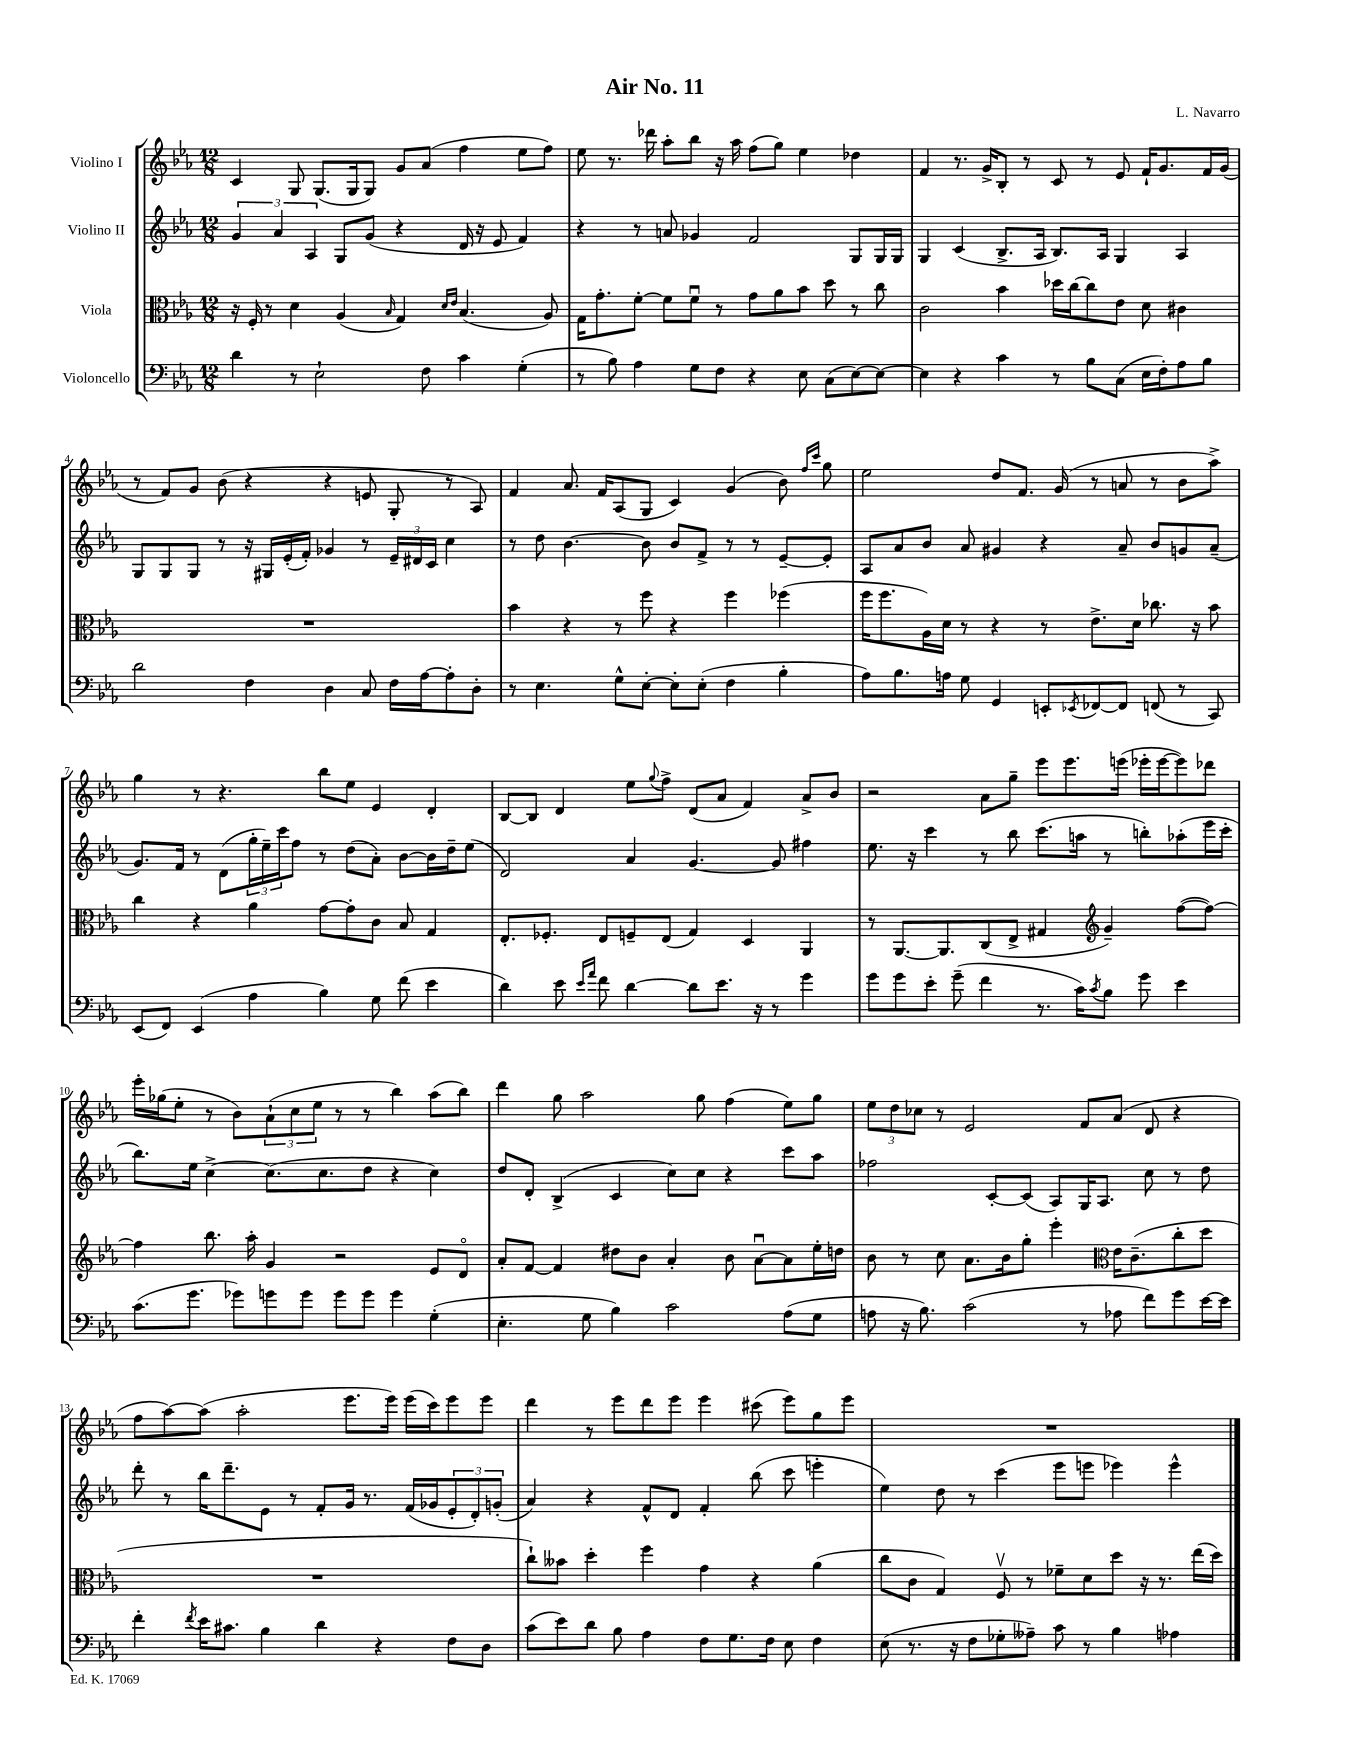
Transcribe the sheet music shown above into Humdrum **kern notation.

**kern	**kern	**kern	**kern
*staff4	*staff3	*staff2	*staff1
*clefF4	*clefC3	*clefG2	*clefG2
*k[b-e-a-]	*k[b-e-a-]	*k[b-e-a-]	*k[b-e-a-]
*M12/8	*M12/8	*M12/8	*M12/8
4d	16r	6g	4c
.	16F'	.	.
.	8r	.	.
.	.	6a-	.
8r	4d	.	8G
.	.	6A-	.
2E-`	.	.	(8.G
.	(4A-	8G	.
.	.	.	16G
.	.	(8g	8G)
.	16qqB-	.	.
.	4G)	4r	8g
8F	.	.	(8a-
.	16qqd	.	.
.	16qqe-	.	.
4c	(4.B-	16d	4ff
.	.	16r	.
.	.	8e-	.
(4G'	.	4f)	8ee-
.	8A-)	.	8ff)
=	=	=	=
8r	16G	4r	8ee-
.	8.g'	.	.
8B-)	.	.	8.r
4A-	[8f'	8r	.
.	.	.	16ddd-
.	8f]	8a	8aa-'
8G	8fu	4g-	8bb-
8F	8r	.	16r
.	.	.	16aa-
4r	8g	2f	(8ff
.	8a-	.	8gg)
8E-	8b-	.	4ee-
(8C	8dd	.	.
[8E-)	8r	8G	4dd-
8E-_	8cc	16G	.
.	.	16G	.
=	=	=	=
4E-]	2c	4G	4f
4r	.	(4c	8.r
.	.	.	16g^
4c	4b-	8.B-^	8B-'
.	.	.	8r
.	.	16A-	.
8r	16dd-	8.B-)	8c
.	[16cc	.	.
8B-	8cc]	.	8r
.	.	16A-	.
(8C	8e-	4G	8e-
16E-	8d	.	16f`
16F')	.	.	8.g
8A-	4c#	4A-	.
8B-	.	.	16f
.	.	.	(16g
=	=	=	=
2d	1.r	8G	8r
.	.	8G	8f)
.	.	8G	8g
.	.	8r	(8b-
4F	.	16r	4r
.	.	16G#	.
.	.	(16e-'	.
.	.	16f')	.
4D	.	4g-	4r
8C	.	8r	8e
16F	.	24e-~	8G'
.	.	24d#	.
[16A-	.	.	.
.	.	24c	.
8A-']	.	4cc	8r
8D'	.	.	8A-)
=	=	=	=
8r	4b-	8r	4f
4.E-	.	8dd	.
.	4r	[4.b-	8.a-
.	.	.	16f
8G^^	8r	.	(8A-
[8E-'	8ff	8b-]	8G
8E-']	4r	8b-	4c)
(8E-'	.	8f^	.
4F	4ff	8r	(4g
.	.	8r	.
4B-'	(4ff-	[8e-~	8b-)
.	.	.	16qqff
.	.	.	16qqccc
.	.	8e-']	8gg
=	=	=	=
8A-)	16ff	8A-	2ee-
.	8.ff	.	.
8.B-	.	8a-	.
.	16A-)	8b-	.
16A	16d	.	.
8G	8r	8a-	.
4GG	4r	4g#	8dd
.	.	.	8.f
8EE'	8r	4r	.
.	.	.	(16g
8qEE-	.	.	.
[8FF-	8.e-^	.	8r
8FF-]	.	8a-~	8a
.	16d	.	.
(8FF	8.cc-	8b-	8r
8r	.	8g	8b-
.	16r	.	.
8CC)	8b-	(8a-~	8aa-^)
=	=	=	=
(8EE-	4cc	8.g)	4gg
8FF)	.	.	.
.	.	16f	.
(4EE-	4r	8r	8r
.	.	(8d	4.r
4A-	4a-	24gg'	.
.	.	24ee-~)	.
.	.	24ccc	.
.	.	8ff	.
4B-)	[8g	8r	8bb-
.	8g']	(8dd	8ee-
8G	8c	8a-')	4e-
(8f	8B-	[8b-	.
4e-	4G	16b-]	4d'
.	.	16dd~	.
.	.	(8ee-	.
=	=	=	=
4d)	8.E-'	2d)	[8B-
.	.	.	8B-]
.	8.F-'	.	.
8e-	.	.	4d
16qqe-	.	.	.
16qqa-	.	.	.
8f	8E-	.	.
[4d	8F~	4a-	8ee-
.	.	.	8qqgg
.	(8E-	.	8ff^
8d]	4G)	[4.g	(8d
8.e-	.	.	8a-
.	4D	.	4f)
16r	.	.	.
8r	.	8g]	.
4g	4AA-	4ff#	8a-^
.	.	.	8b-
=	=	=	=
8g	8r	8.ee-	2r
8g	[8.AA-	.	.
.	.	16r	.
8e-'	.	4ccc	.
.	8.AA-]	.	.
(8g~	.	.	.
4f	(8C	8r	8a-
.	8E-^	8bb-	8gg~
8.r	4G#	(8.ccc	8eee-
.	.	.	8.eee-
16c)	.	16aa	.
*	*clefG2	*	*
8qc	.	.	.
8B-	4g~)	8r	.
.	.	.	(16eee
8g	.	8bb')	16eee-'
.	.	.	[16eee-
4e-	([8ff	(8aa-'	8eee-])
.	8ff_)	16eee-	8ddd-
.	.	16ccc'	.
=	=	=	=
(8.c	4ff]	8.bb-)	16eee-'
.	.	.	(16gg-
.	.	.	8ee-'
8.g	.	16ee-	.
.	8.bb-	[4cc^	8r
8g-)	.	.	8b-)
.	16aa-'	.	.
8g	4g	(8.cc]	(12a-`
.	.	.	12cc
8g	.	.	.
.	.	.	12ee-
.	.	8.cc	.
8g	2r	.	8r
8g	.	8dd	8r
4g	.	4r	4bb-)
(4G'	8e-	4cc)	(8aa-
.	8do	.	8bb-)
=	=	=	=
4.E-'	8a-'	8dd	4ddd
.	[8f	8d'	.
.	4f]	(4B-^	8gg
8G	.	.	2aa-
4B-)	8dd#	4c	.
.	8b-	.	.
2c	4a-'	8cc)	.
.	.	8cc	8gg
.	8b-	4r	(4ff
.	[8a-u	.	.
(8A-	8a-]	8ccc	8ee-)
8G	16ee-'	8aa-	8gg
.	16dd	.	.
=	=	=	=
8A	8b-	2ff-	12ee-
.	.	.	12dd
16r	8r	.	.
.	.	.	12cc-
8.B-)	.	.	.
.	8cc	.	8r
(2c	8.a-	.	2e-
.	.	[8c'	.
.	16b-	.	.
.	8gg'	(8c]	.
.	4eee-'	8A-)	.
8r	.	16G	8f
.	.	8.A-	.
*	*clefC3	*	*
8A-	16e-	.	(8a-
.	(8.c~	.	.
8f)	.	8cc	8d
8g	8cc'	8r	4r
[16e-	8dd	8dd	.
16e-]	.	.	.
=	=	=	=
4f'	1.r	8ddd'	8ff
.	.	8r	[8aa-)
8qf	.	.	.
16e-	.	16bb-	(8aa-]
8.c#	.	8.ddd~	.
.	.	.	2aa-'
4B-	.	8e-	.
.	.	8r	.
4d	.	8f'	.
.	.	16g	8.eee-
.	.	8.r	.
4r	.	.	.
.	.	.	16eee-)
.	.	(16f	(16eee-
.	.	16g-	16ccc)
8F	.	12e-'	8eee-
.	.	12d')	.
8D	.	.	8eee-
.	.	(12g'	.
=	=	=	=
(8c	8cc`)	4a-)	4ddd
8e-)	8b--	.	.
8d	4dd'	4r	8r
8B-	.	.	8eee-
4A-	4ff	8f^^	8ddd
.	.	8d	8eee-
8F	4g	4f'	4eee-
8.G	.	.	.
.	4r	(8bb-	(8ccc#
16F	.	.	.
8E-	.	8ccc	8eee-)
4F	(4a-	4eee'	8gg
.	.	.	8eee-
=	=	=	=
(8E-	8cc	4ee-)	1.r
8.r	8c	.	.
.	4G)	8dd	.
16r	.	.	.
8F	.	8r	.
8G-'	8Fv	(4ccc	.
8A--~)	8r	.	.
8c	8f-~	8eee-	.
8r	8d	8eee	.
4B-	8dd	4eee-)	.
.	16r	.	.
.	8.r	.	.
4A-	.	4eee-^^	.
.	(16ee-	.	.
.	16dd)	.	.
==	==	==	==
*-	*-	*-	*-
